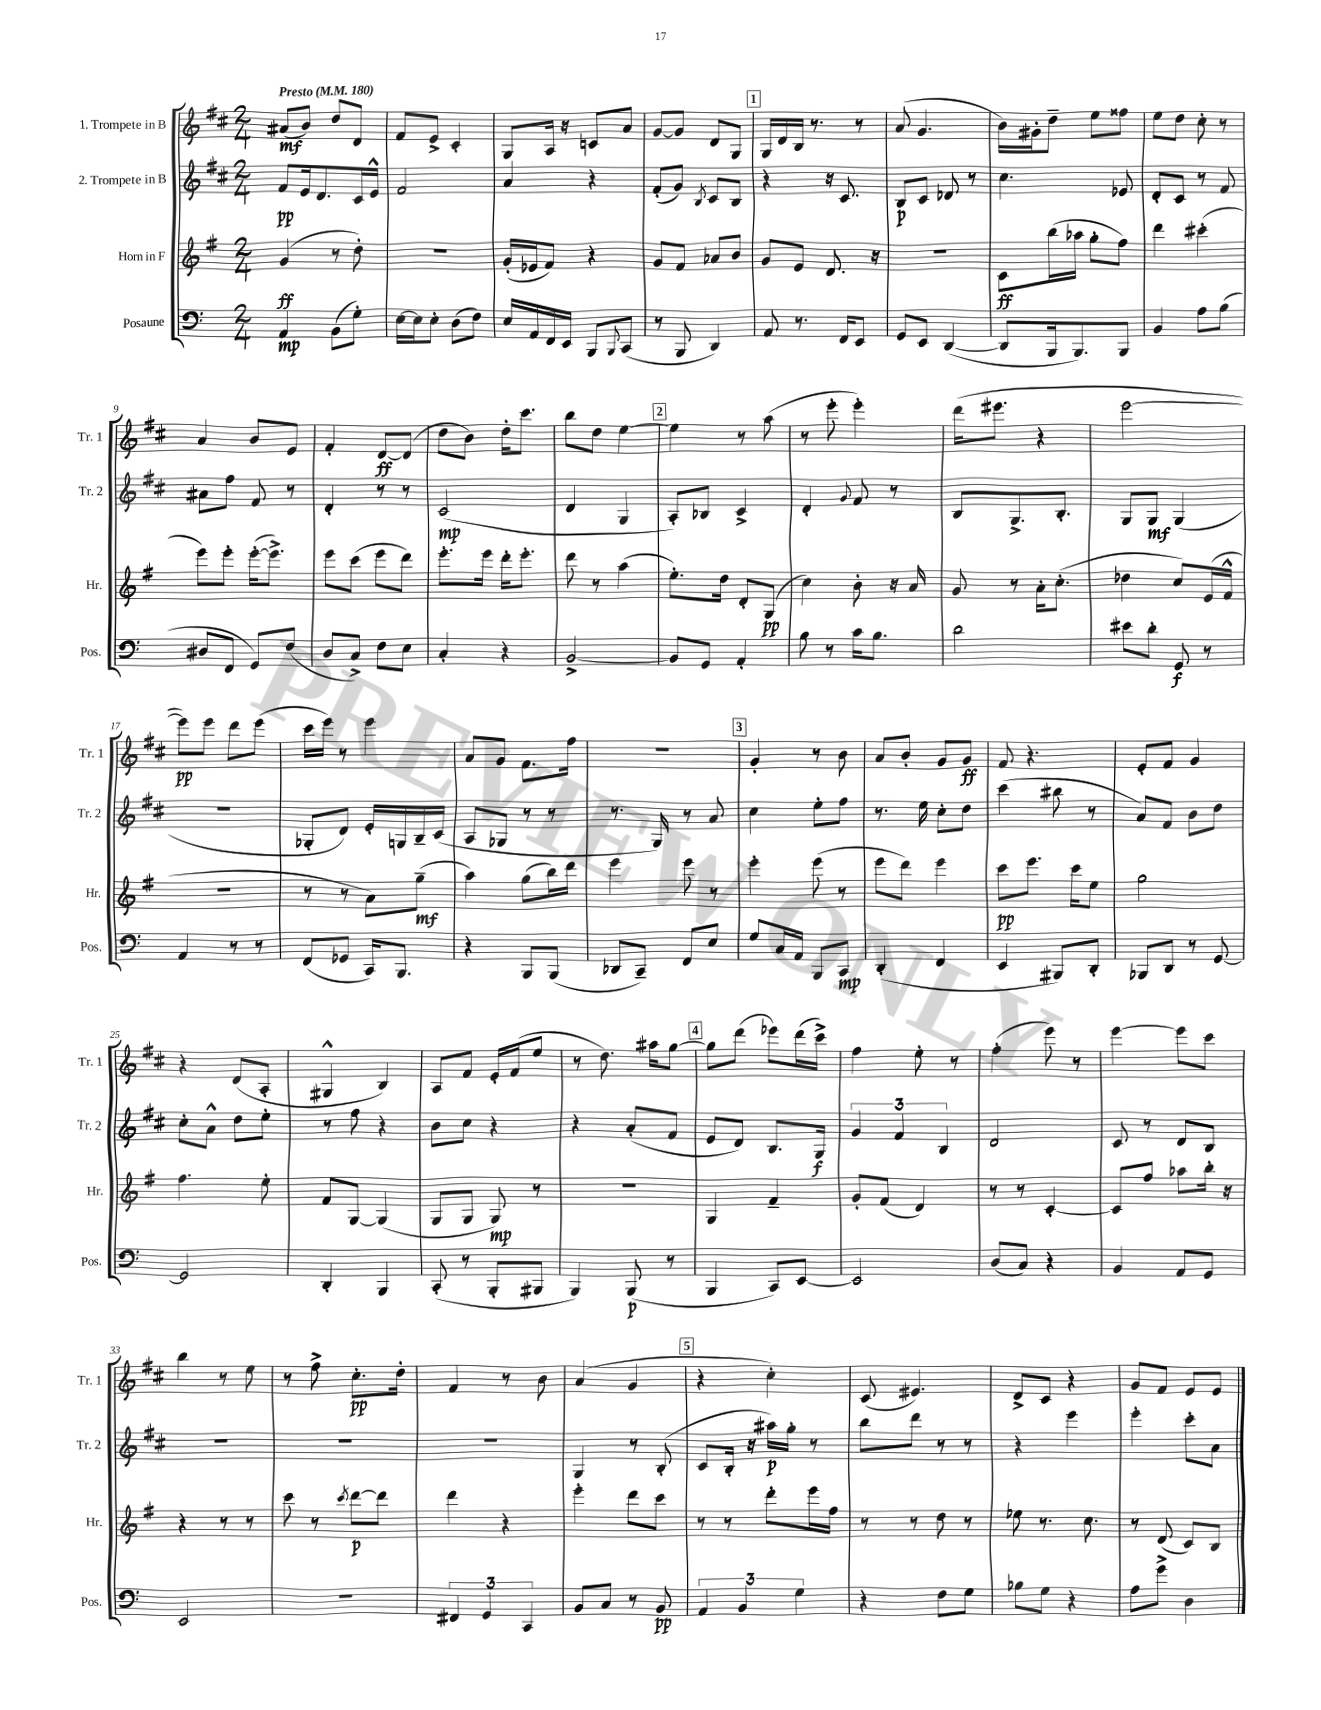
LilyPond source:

<<
\new StaffGroup <<
\new Staff = "s0" \with { instrumentName = "1. Trompete in B" shortInstrumentName = "Tr. 1" } {
    \clef treble \key d \major \numericTimeSignature \time 2/4 \tempo "Presto" 4 = 180
    ais'8\mf( b'8) d''8 d'8 |
    fis'8 e'8-> cis'4-. |
    g8 a16 r16 c'8 a'8 |
    g'8~ g'8 d'8 g8 |
    \mark \markup { \box "1" } g16 d'16 b16 r8. r8 |
    a'8( g'4. |
    b'16) gis'16-. d''8-- e''8 fisis''8 |
    e''8 d''8 cis''8-. r8 |
    a'4 b'8 e'8 |
    fis'4-. d'8~\ff d'8( |
    d''8 b'8) d''16-. cis'''8. |
    b''8 d''8 e''4~ |
    \mark \markup { \box "2" } e''4 r8 a''8( |
    r8 e'''8-. e'''4-.) |
    d'''16( eis'''8. r4 |
    e'''2~ |
    e'''8\pp) e'''8 d'''8 e'''8( |
    cis'''16 e'''16) r8 e'''4 |
    a'8 g'8 fis'8. fis''16 |
    r2 |
    \mark \markup { \box "3" } g'4-. r8 b'8 |
    a'8 b'8-. g'8 g'8\ff |
    fis'8 r4. |
    e'8-. fis'8 g'4 |
    r4 d'8( a8-. |
    gis4-^ b4) |
    a8 fis'8 e'16-. fis'16( e''8 |
    r8 d''8.) ais''16 g''8~ |
    \mark \markup { \box "4" } g''8 d'''8( ees'''8) d'''16( cis'''16->) |
    fis''4 e''8-. r8 |
    fis''4-.( e'''8) r8 |
    e'''4~ e'''8 cis'''8 |
    b''4 r8 e''8 |
    r8 fis''8-> cis''8.-.\pp d''16-. |
    fis'4 r8 b'8 |
    a'4( g'4 |
    \mark \markup { \box "5" } r4 cis''4-.) |
    cis'8( eis'4.) |
    d'8-> cis'8 r4 |
    g'8 fis'8 e'8 e'8 \bar "|." |
}
\new Staff = "s1" \with { instrumentName = "2. Trompete in B" shortInstrumentName = "Tr. 2" } {
    \clef treble \key d \major \numericTimeSignature \time 2/4
    fis'8\pp e'16 d'8. cis'16 e'16-^ |
    fis'2 |
    a'4 r4 |
    fis'8-.( g'8) \acciaccatura { b8 } cis'8 b8 |
    \mark \markup { \box "1" } r4 r16 cis'8. |
    b8\p cis'8 des'8 r8 |
    cis''4. ees'8 |
    d'8-. cis'8 r8 fis'8 |
    ais'8 fis''8 fis'8 r8 |
    d'4-. r8 r8 |
    cis'2\mp( |
    d'4 g4 |
    \mark \markup { \box "2" } a8-.) bes8 cis'4-> |
    d'4-. \appoggiatura { g'8 } fis'8 r8 |
    b8 g8.-> b8.-. |
    g8 g8\mf g4( |
    R2 |
    ges8-. d'8) e'16-. g16 b16-- cis'16( |
    a8 ges8 r8 r8 |
    r8. g16) r8 a'8 |
    \mark \markup { \box "3" } cis''4 e''8-. fis''8 |
    r8. e''16 cis''8-. d''8 |
    cis'''4( bis''8 r8 |
    a'8) fis'8 b'8 d''8 |
    cis''8-. a'8-^ d''8 e''8-. |
    r8 fis''8 r4 |
    b'8 cis''8 r4 |
    r4 a'8-.( fis'8 |
    \mark \markup { \box "4" } e'8 d'8) b8. g16\f |
    \tuplet 3/2 { g'4 fis'4 b4 } |
    d'2 |
    cis'8 r8 d'8 b8 |
    R2 |
    R2 |
    R2 |
    g4 r8 b8-.( |
    \mark \markup { \box "5" } cis'8 b16-. r16 ais''16\p) g''16-. r8 |
    b''8 d'''8 r8 r8 |
    r4 e'''4 |
    e'''4-. cis'''8-. a'8 \bar "|." |
}
\new Staff = "s2" \with { instrumentName = "Horn in F" shortInstrumentName = "Hr." } {
    \clef treble \key g \major \numericTimeSignature \time 2/4
    g'4\ff( r8 d''8-.) |
    R2 |
    g'16-.( ees'16 fis'8) r4 |
    g'8 fis'8 aes'8 b'8 |
    \mark \markup { \box "1" } g'8 e'8 d'8. r16 |
    R2 |
    c'8\ff b''16( aes''16 g''8-. fis''8) |
    d'''4 cis'''4-.( |
    e'''8) e'''8-. e'''16~-.( e'''8.->) |
    e'''8 c'''8( e'''8 d'''8) |
    e'''8.-. e'''16 d'''16-. e'''8.-. |
    d'''8 r8 a''4( |
    \mark \markup { \box "2" } e''8.-.) d''16 d'8-. g8\pp( |
    c''4) b'8-. r16 a'16 |
    g'8 r8 a'16-. c''8.-.( |
    des''4 c''8) e'16( fis'16-^ |
    R2 |
    r8 r8 a'8) g''8--\mf( |
    a''4) g''8( b''16) d'''16 |
    e'''4 e'''8 r8 |
    \mark \markup { \box "3" } e'''4-. e'''8( r8 |
    e'''8 d'''8) e'''4 |
    c'''8\pp e'''8. c'''16 e''8 |
    g''2 |
    fis''4. e''8-. |
    fis'8 g8~ g4( |
    g8 g8 g8\mp) r8 |
    R2 |
    \mark \markup { \box "4" } g4 fis'4-- |
    g'8-. fis'8( d'4) |
    r8 r8 c'4~-. |
    c'8 fis''8 aes''8 b''16-. r16 |
    r4 r8 r8 |
    c'''8 r8 \acciaccatura { c'''8 } d'''8~\p d'''8 |
    d'''4 r4 |
    e'''4-. d'''8 c'''8 |
    \mark \markup { \box "5" } r8 r8 d'''8-. e'''16 fis''16 |
    r8 r8 d''8 r8 |
    ees''8 r8. c''8. |
    r8 d'8( c'8) b8 \bar "|." |
}
\new Staff = "s3" \with { instrumentName = "Posaune" shortInstrumentName = "Pos." } {
    \clef bass \key c \major \numericTimeSignature \time 2/4
    a,4\mp b,8( g8-.) |
    e16~ e16 e8-. d8( f8) |
    e16 a,16 f,16 e,16 b,,8 \appoggiatura { b,,8 } c,8( |
    r8 b,,8 d,4) |
    \mark \markup { \box "1" } a,8 r8. f,16 e,8 |
    g,8 e,8 d,4~( |
    d,8 b,,16 b,,8.) b,,8 |
    b,4 a8 b8( |
    dis8 f,8 g,8) f8( |
    d8 c8->) f8 e8 |
    c4-. r4 |
    b,2~-> |
    \mark \markup { \box "2" } b,8 g,8 a,4-. |
    b8 r8 c'16 b8. |
    d'2 |
    eis'8 d'8-. g,8\f r8 |
    a,4 r8 r8 |
    f,8( ges,8 c,16) b,,8. |
    r4 b,,8 b,,8( |
    des,8 c,8--) f,8 e8 |
    \mark \markup { \box "3" } g8 c16 a,16 b,,8 c,8\mp |
    d,4-.( f,4 |
    e,4 bis,,8) d,8-. |
    bes,,8 d,8 r8 g,8~ |
    g,2 |
    d,4-. b,,4 |
    c,8-.( r8 b,,8-. bis,,8 |
    b,,4) b,,8\p( r8 |
    \mark \markup { \box "4" } b,,4 c,8) e,8~ |
    e,2 |
    d8( c8) r4 |
    b,4 a,8 g,8 |
    e,2 |
    r2 |
    \tuplet 3/2 { fis,4 g,4 c,4 } |
    b,8 c8 r8 b,8\pp |
    \mark \markup { \box "5" } \tuplet 3/2 { a,4 b,4 g4 } |
    r4 f8 g8 |
    bes8 g8 r4 |
    a8 g'8-> d4 \bar "|." |
}
>>
>>
